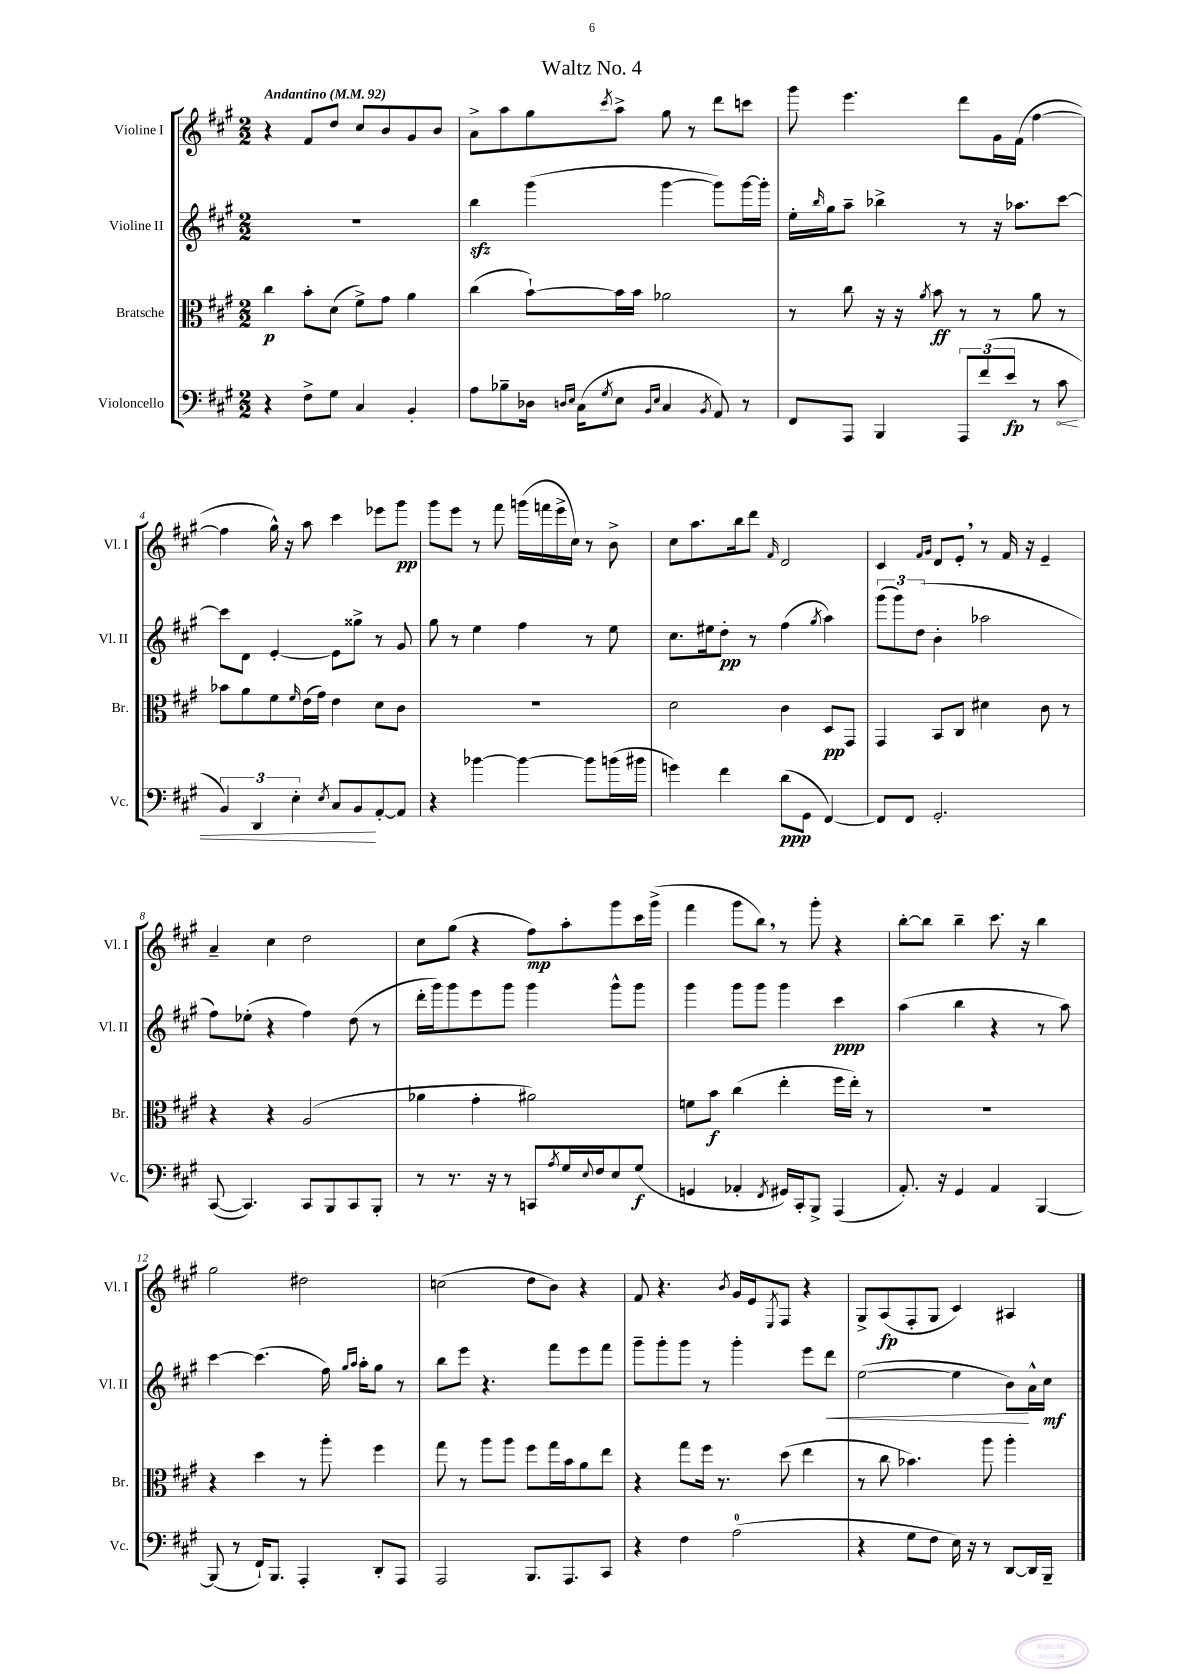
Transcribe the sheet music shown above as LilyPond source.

\header { title = "Waltz No. 4" }
<<
\new StaffGroup <<
\new Staff = "s0" \with { instrumentName = "Violine I" shortInstrumentName = "Vl. I" } {
    \clef treble \key a \major \numericTimeSignature \time 2/2 \tempo "Andantino" 4 = 92
    r4 fis'8 d''8 cis''8 b'8 gis'8 b'8 |
    a'8-> a''8 gis''8 \acciaccatura { cis'''8 } a''8-> gis''8 r8 d'''8 c'''8 |
    gis'''8 e'''4. d'''8 gis'16 fis'16( fis''4~ |
    fis''4 gis''16-^) r16 a''8 cis'''4 ees'''8 gis'''8\pp |
    gis'''8 e'''8 r8 fis'''8 g'''16( f'''16 e'''16-> cis''16) r8 b'8-> |
    cis''8 a''8. b''16 d'''8 \grace { fis'16 } d'2 |
    cis'4 \grace { fis'16 gis'16 } d'8 e'8-. \breathe r8 fis'16 r16 e'4-- |
    a'4-- cis''4 d''2 |
    cis''8 gis''8( r4 fis''8\mp) a''8-. gis'''8 cis'''16 gis'''16->( |
    fis'''4 gis'''8 b''8) \breathe r8 gis'''8-. r4 |
    b''8~-. b''8 b''4-- cis'''8. r16 b''4 |
    gis''2 dis''2 |
    c''2( d''8 b'8) r4 |
    fis'8 r4. \acciaccatura { b'8 } gis'16 e'16 \acciaccatura { e8 } fis8 r4 |
    gis8-> a8\fp( fis8-. gis8 cis'4) ais4 \bar "|." |
}
\new Staff = "s1" \with { instrumentName = "Violine II" shortInstrumentName = "Vl. II" } {
    \clef treble \key a \major \numericTimeSignature \time 2/2
    R1 |
    b''4\sfz gis'''4( gis'''4~ gis'''8) gis'''16~ gis'''16-. |
    e''16-. \grace { b''16 } gis''16 a''8-- bes''4-> r8 r16 aes''8. cis'''8~ |
    cis'''8 d'8 e'4~-. e'8 gisis''8-> r8 gis'8 |
    gis''8 r8 e''4 fis''4 r8 e''8 |
    cis''8. eis''16 d''8-.\pp r8 fis''4( \acciaccatura { gis''8 } a''4) |
    \tuplet 3/2 { gis'''8( gis'''8) d''8( } b'4-. aes''2 |
    fis''8) ees''8-.( r4 fis''4) d''8( r8 |
    d'''16-. gis'''16) gis'''8 e'''8 gis'''8 gis'''4 gis'''8-^ gis'''8 |
    gis'''4 gis'''8 gis'''8 gis'''4 cis'''4\ppp |
    a''4( b''4 r4 r8 a''8) |
    cis'''4~ cis'''4.( fis''16) \grace { gis''16 a''16 } a''16-. gis''8 r8 |
    b''8 e'''8 r4. fis'''8 e'''8 fis'''8 |
    gis'''8-- gis'''8-. gis'''8 r8 gis'''4-. e'''8 d'''8\< |
    e''2~( e''4 b'8\!) a'16-^ cis''16\mf \bar "|." |
}
\new Staff = "s2" \with { instrumentName = "Bratsche" shortInstrumentName = "Br." } {
    \clef alto \key a \major \numericTimeSignature \time 2/2
    cis''4\p b'8-. d'8( fis'8->) gis'8 a'4 |
    cis''4( b'8~-!) b'16 b'16 aes'2 |
    r8 cis''8 r16 r16 \acciaccatura { a'8 } b'8\ff r8 r8 a'8 r8 |
    bes'8 a'8 fis'8 \grace { fis'16 } e'16( gis'16) e'4 d'8 cis'8 |
    R1 |
    d'2 cis'4 d8\pp gis,8 |
    gis,4 b,8 cis8 dis'4 cis'8 r8 |
    r4 r4 a2( |
    aes'4 gis'4-. ais'2) |
    f'8 b'8\f cis''4( e''4-. fis''16 e''16-.) r8 |
    R1 |
    r4 d''4 r8 a''8-. fis''4 |
    gis''8 r8 a''8 a''8 fis''8 gis''16 b'16 a'8 e''8 |
    r4 gis''8 fis''16 r8. d''8( e''4 |
    r8 cis''8 bes'4.) a''8 a''4-. \bar "|." |
}
\new Staff = "s3" \with { instrumentName = "Violoncello" shortInstrumentName = "Vc." } {
    \clef bass \key a \major \numericTimeSignature \time 2/2
    r4 fis8-> gis8 cis4 b,4-. |
    a8 bes8-- des16 \grace { d16 e16 } cis16( \acciaccatura { gis8 } e8 \grace { b,16 e16 } cis4 \acciaccatura { b,8 } a,8) r8 |
    fis,8 a,,8 b,,4 \tuplet 3/2 { a,,8 fis'8( e'8\fp } r8 \once \override Hairpin.circled-tip = ##t cis'8\< |
    \tuplet 3/2 { b,4) d,4 e4-. } \acciaccatura { e8 } cis8 b,8\! a,8~-. a,8 |
    r4 bes'4~ bes'4~ bes'8 b'16( bis'16 |
    g'4) fis'4 d'8\ppp( gis,8 fis,4~) |
    fis,8 fis,8 gis,2.-. |
    cis,8~( cis,4.) cis,8 b,,8 cis,8 b,,8-. |
    r8 r8. r16 r8 c,8 \acciaccatura { a8 } gis16 \appoggiatura { e8 } fis16 e8 gis8\f( |
    g,4 aes,4-. \acciaccatura { fis,8 } gis,16) cis,16-. b,,8-> a,,4( |
    a,8.-.) r16 gis,4 a,4 b,,4~ |
    b,,8( r8 fis,16-!) b,,8. a,,4-. d,8-. a,,8 |
    a,,2 b,,8. a,,8. cis,8 |
    r4 fis4 a2-0( |
    r4 gis8 fis8 e16) r16 r8 d,8~ d,16 b,,16-- \bar "|." |
}
>>
>>
